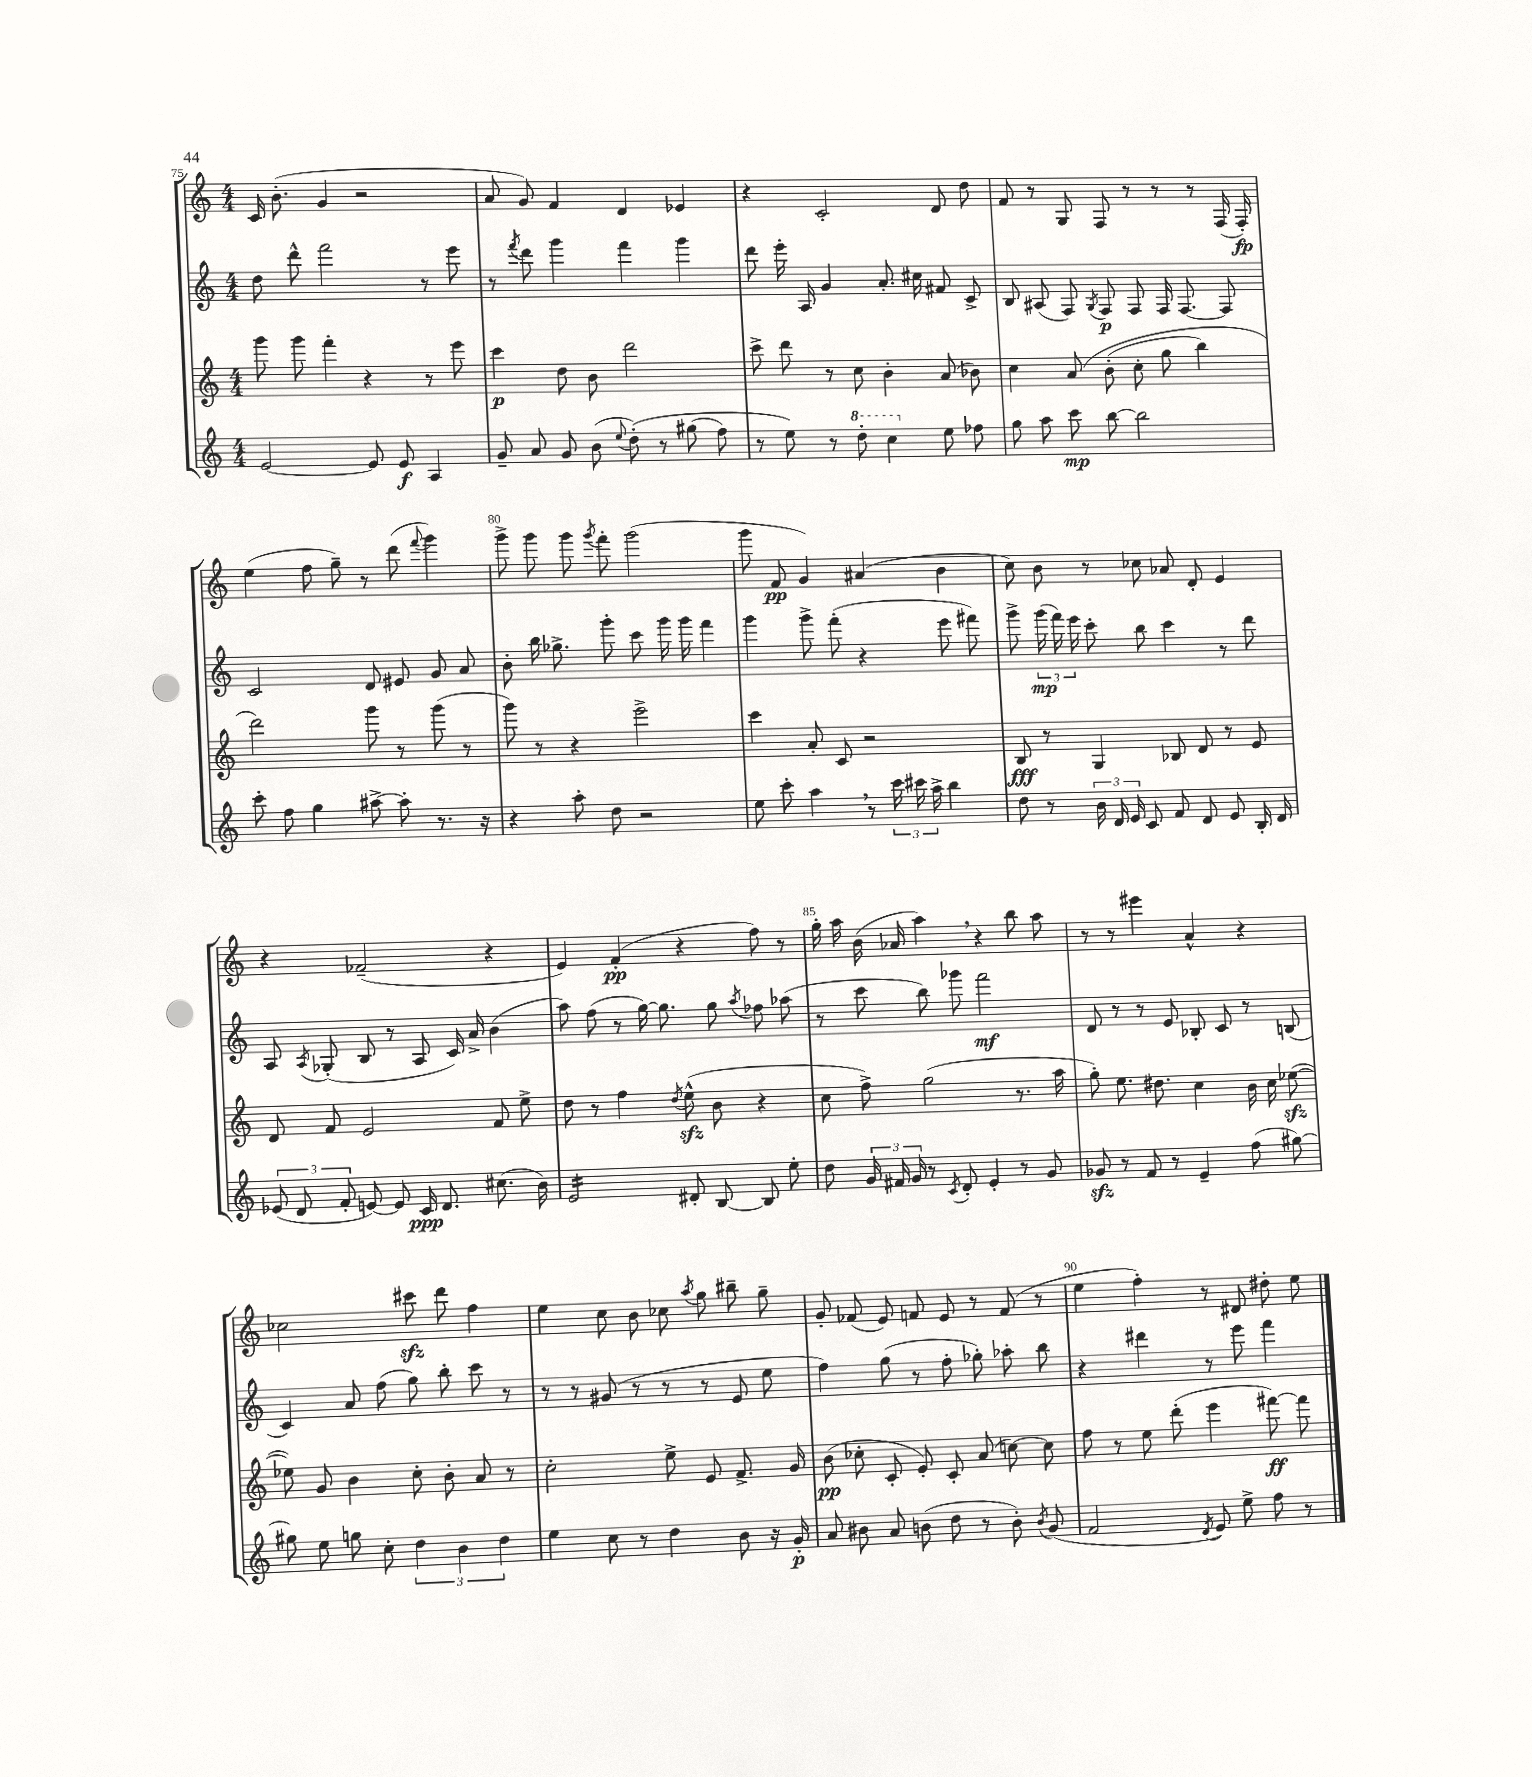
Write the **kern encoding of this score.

**kern	**kern	**kern	**kern
*staff4	*staff3	*staff2	*staff1
*clefG2	*clefG2	*clefG2	*clefG2
*k[]	*k[]	*k[]	*k[]
*M4/4	*M4/4	*M4/4	*M4/4
[2e	8ggg	8dd	16c
.	.	.	(8.b'
.	8ggg	8ddd^^	.
.	4fff'	2fff	4g
8e]	4r	.	2r
8e	.	.	.
4A	8r	8r	.
.	8eee	8eee	.
=	=	=	=
8g~	4ccc	8r	8a
.	.	8qfff	.
8a	.	8ddd	8g)
8g	8dd	4ggg	4f
(8b	8b	.	.
8qqee	.	.	.
&(8dd')	2ddd	4fff	4d
8r	.	.	.
(8gg#	.	4ggg	4e-
8ff)	.	.	.
=	=	=	=
8r	8ccc^	8ddd	4r
8ee&)	8ddd	16eee'	.
.	.	16A	.
8r	8r	4g	2c'
8ddd'	8cc	.	.
4ccc	4b'	8.a'	.
.	.	16cc#	.
8ee	(8a	8f#	8d
8ff-	8b-)	8c^	8dd
=	=	=	=
8gg	4cc	8B	8f
8aa	.	(8A#	8r
8ccc	&(8a	8F)	8G
.	.	8qG	.
[8bb	(8b'	8F	8F
2bb]	8cc'	8F	8r
.	8gg	16F	8r
.	.	[8.F	.
.	4bb)	.	8r
.	.	8F]	(16F
.	.	.	16F')
=	=	=	=
8ccc'	2ddd&)	2c	(4ee
8ff	.	.	.
4gg	.	.	8ff
.	.	.	8gg~)
[8aa#^	8ggg	8d	8r
8aa#']	8r	8e#	(8ddd
.	.	.	8qqfff
8.r	(8ggg	8g	4ggg)
.	8r	8a	.
16r	.	.	.
=	=	=	=
4r	8ggg)	8b'	8ggg^
.	8r	16bb	8ggg
.	.	8.gg-^	.
8aa'	4r	.	8ggg
.	.	.	8qggg
8dd	.	8ggg'	8fff'
2r	2eee^	8ccc	(2ggg
.	.	16ggg	.
.	.	16ggg	.
.	.	4fff	.
=	=	=	=
8ee	4ccc	4ggg	8ggg
8ccc'	.	.	8f
4aa	8a'	8ggg^	4g)
.	8c	(8fff'	.
8r	2r	4r	(4a#
24ccc	.	.	.
24ccc#	.	.	.
24aa^	.	.	.
4bb	.	8eee	4b
.	.	8fff#)	.
=	=	=	=
8dd	8B	8ggg^	8cc)
8r	8r	(24ggg	8b
.	.	24fff)	.
.	.	24eee	.
24b	4G	8ccc'	8r
24d	.	.	.
24e	.	.	.
8c	.	8bb	8cc-
8f	8B-	4ccc	8a-
8d	8d	.	8d'
8e	8r	8r	4e
16B'	8e	8ddd	.
16d	.	.	.
=	=	=	=
(12e-	8d	8A	4r
12d	.	.	.
.	.	8qA	.
.	8f	(8G-'	.
12f'	.	.	.
[8e)	2e	8B	(2f-~
8e]	.	8r	.
16c	.	8A	.
8.d	.	.	.
.	.	16c)	.
.	.	16a^	.
(8.cc#	8f	(4b	4r
.	8ee^	.	.
16b)	.	.	.
=	=	=	=
2e	8dd	8aa)	4e)
.	8r	(8ff	.
.	4ff	8r	(4f'
.	.	[16gg)	.
.	.	8.gg]	.
.	8qdd	.	.
8d#'	(8ee^^	.	4r
[8B	8b	8gg	.
.	.	8qaa	.
8B]	4r	8ff-	8ff)
8ee'	.	(8aa-	8r
=	=	=	=
8dd	8cc	8r	16gg'
.	.	.	16aa
24g	8ff^)	8ccc	(16b
24f#	.	.	.
.	.	.	16a-
24g	.	.	.
8r	(2gg	8bb)	4aa)
8qc	.	.	.
8d'	.	8ggg-	.
4e'	.	2fff	4r
8r	8.r	.	8bb
8g	.	.	8aa
.	16aa	.	.
=	=	=	=
8g-	8gg')	8d	8r
8r	8.ee	8r	8r
8f	.	8r	4eee#
.	8.dd#	.	.
8r	.	8e	.
4e~	4cc	8B-'	4a^^
.	.	8c	.
(8ff	16b	8r	4r
.	16cc	.	.
[8gg#)	([8ee-	(8B	.
=	=	=	=
8gg#]	8ee-])	4c)	2cc-
8ee	8g	.	.
8gg	4b	8a	.
8cc'	.	(8ff	.
6dd	8cc'	8gg)	8ccc#
.	8b'	8bb'	8ddd
6b	.	.	.
.	8a	8ccc	4ff
6dd	.	.	.
.	8r	8r	.
=	=	=	=
4ee	2cc'	8r	4ee
.	.	8r	.
8cc	.	(8g#	8cc
8r	.	8r	8b
4dd	8ee^	8r	8cc-
.	.	.	8qaa
.	8e	8r	8gg
8b	8.f^	8e	8bb#~
16r	.	8ee	8gg~
16g'	16g	.	.
=	=	=	=
8a	(8b	4ff)	8g'
8b#	8cc-'	.	(8f-
8a	8c'	(8gg	8e)
(8b	8e')	8r	8f
8dd	8c'	8ff'	8e
8r	(8a	8gg-')	8r
8b')	[8cc)	8aa-'	(8f
8qb	.	.	.
(8g	8cc]	8bb	8r
=	=	=	=
2f	8ff	4r	4ee
.	8r	.	.
.	8ee	4ddd#	4ff')
.	(8ddd'	.	.
8qd	.	.	.
8e)	4eee	8r	8r
8ee^	.	8eee	8d#
8ff	[8fff#)	4fff	8dd#'
8r	8fff#]	.	8ee
==	==	==	==
*-	*-	*-	*-
